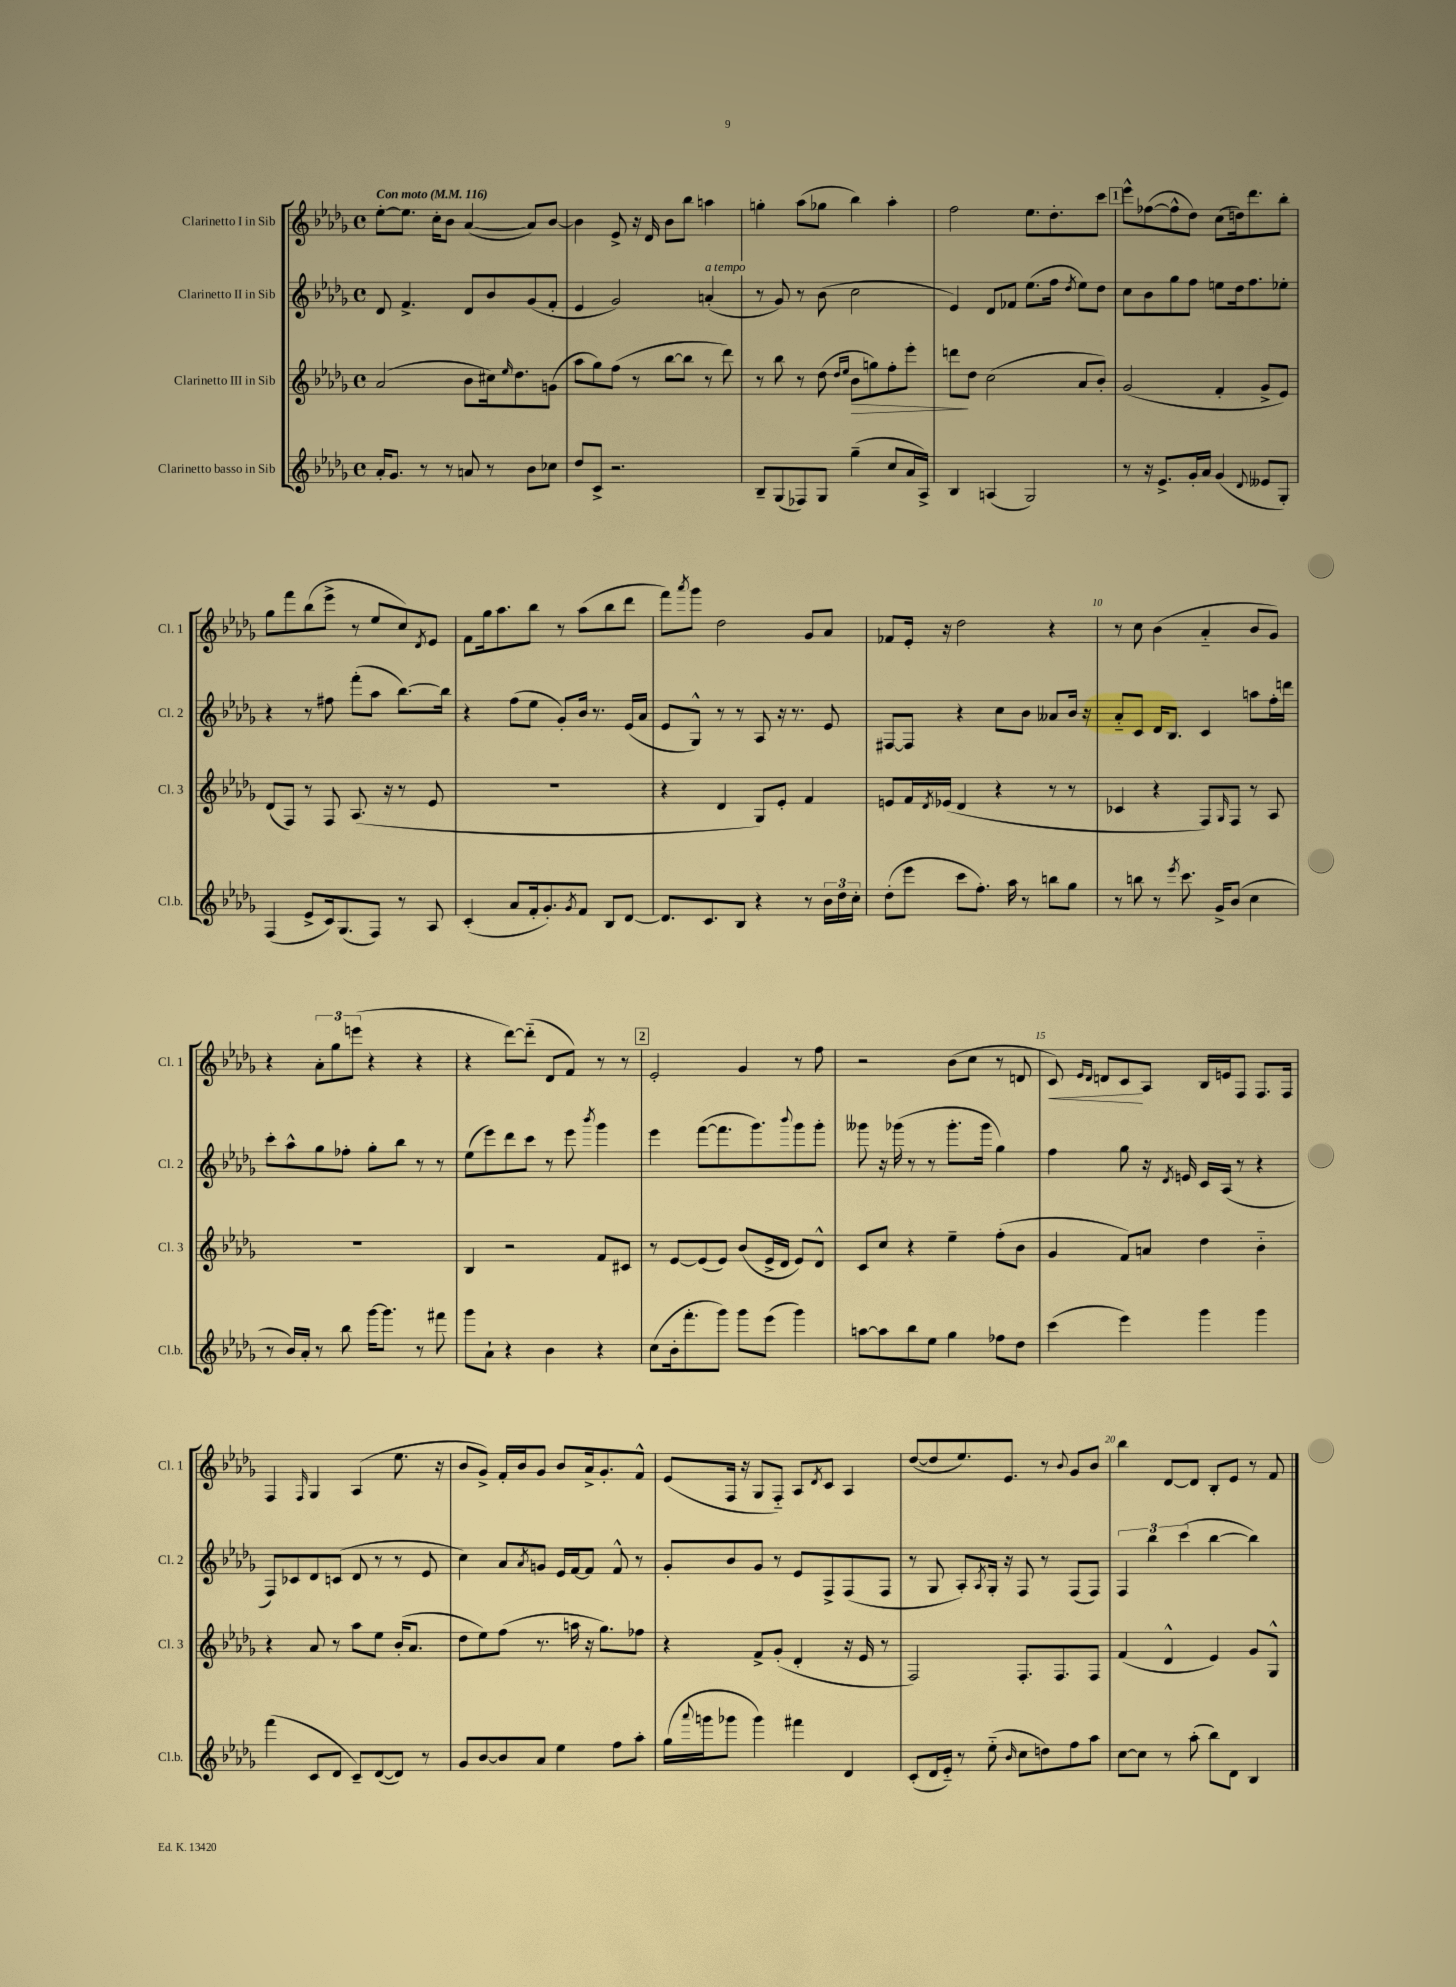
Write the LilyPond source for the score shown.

<<
\new StaffGroup <<
\new Staff = "s0" \with { instrumentName = "Clarinetto I in Sib" shortInstrumentName = "Cl. 1" } {
    \clef treble \key des \major \defaultTimeSignature \time 4/4 \tempo "Con moto" 4 = 116
    ees''8~-. ees''8. c''16-. bes'8 aes'4~( aes'8) bes'8~ |
    bes'4 ees'8-> r16 des'16 bes'8 bes''8 a''4 |
    g''4-. aes''8( ges''8 bes''4) aes''4-. |
    f''2 ees''8. des''8.-. c'''8 |
    \mark \markup { \box "1" } ees'''8-^ fes''8~( fes''8-^ des''8) c''8( d''16) des'''8. bes''8-. |
    ges''8 f'''8 bes''8( ees'''8-> r8 ees''8 c''8) \acciaccatura { des'8 } ees'8 |
    f'8 ges''16 aes''8. bes''8 r8 aes''8( bes''8 des'''8 |
    f'''8) \acciaccatura { aes'''8 } ges'''8 des''2 ges'8 aes'8 |
    fes'8 ees'16-. r16 des''2 r4 |
    r8 c''8 bes'4( aes'4-_ bes'8 ges'8) |
    r4 \tuplet 3/2 { aes'8-. ges''8 e'''8( } r4 r4 |
    r4 des'''8~) des'''8-_( des'8 f'8) r8 r8 |
    \mark \markup { \box "2" } ees'2-. ges'4 r8 f''8 |
    r2 bes'8( c''8 r8 d'8 |
    c'8\<) \grace { ees'16 des'16 } d'8 c'8\! aes8 bes16 e'16 f8 f8. f16 |
    f4 \grace { f16 } ges4 aes4( ees''8. r16 |
    bes'8 ges'8->) f'16-. bes'16 ges'8 bes'8 aes'16-> ges'8.-. f'8-^ |
    ees'8( f16 r16 ges8 f8-_) aes8 \acciaccatura { des'8 } c'8 aes4 |
    des''8~( des''8 ees''8.) ees'8. r8 \appoggiatura { bes'8 } ges'8 bes'8 |
    bes''4 des'8~ des'8 bes8-. ees'8 r8 f'8 \bar "|." |
}
\new Staff = "s1" \with { instrumentName = "Clarinetto II in Sib" shortInstrumentName = "Cl. 2" } {
    \clef treble \key des \major \defaultTimeSignature \time 4/4
    des'8 f'4.-> des'8 bes'8 ges'8( f'8-. |
    ees'4 ges'2) a'4-.^\markup { \italic "a tempo" }( |
    r8 ges'8) r8 bes'8( c''2 |
    ees'4) des'8 fes'8 ees''8.( f''16 \acciaccatura { des''8 } ees''8) des''8 |
    \mark \markup { \box "1" } c''8 bes'8 ges''8 f''8 e''8 des''16 f''8. ees''8-. |
    r4 r8 fis''8 f'''8-.( aes''8 bes''8.~) bes''16 |
    r4 f''8( ees''8 ges'8-.) bes'16 r8. ees'16( aes'16 |
    ees'8 ges8-^) r8 r8 aes8 r16 r8. ees'8 |
    fis8~ fis8 r4 c''8 bes'8 aeses'8 bes'16 r16 |
    aes'8-_ c'8 des'16 bes8. c'4 a''8 f''16-. d'''16 |
    c'''8-. aes''8-^ ges''8 fes''8-. ges''8-. bes''8 r8 r8 |
    ees''8( ees'''8) des'''8 c'''8 r8 ees'''8 \acciaccatura { bes'''8 } ges'''4 |
    \mark \markup { \box "2" } ees'''4 f'''8~( f'''8. ges'''8.) \appoggiatura { bes'''8 } ges'''8 ges'''8-. |
    geses'''8 r16 ges'''16( r8 r8 ges'''8.-. ges'''16 ges''4) |
    f''4 ges''8 r16 \acciaccatura { des'8 } e'16 c'16 aes16( r8 r4 |
    f8) ces'8 des'8 c'8( des'8 r8 r8 ees'8 |
    c''4) aes'8 \acciaccatura { aes'8 } g'8 ees'16 f'16~ f'8 f'8-^ r8 |
    ges'8-. bes'8 ges'8 r8 ees'8 f8-> f8( f8 |
    r8 ges8 aes8-.) \acciaccatura { aes8 } ges16-. r16 f8 r8 f8( f8) |
    \tuplet 3/2 { f4 bes''4 c'''4( } bes''4~ bes''4) \bar "|." |
}
\new Staff = "s2" \with { instrumentName = "Clarinetto III in Sib" shortInstrumentName = "Cl. 3" } {
    \clef treble \key des \major \defaultTimeSignature \time 4/4
    aes'2( bes'8 cis''16) \grace { ees''16 } des''8. g'8( |
    aes''8 ges''8) f''8( r8 bes''8~ bes''8 r8 des'''8) |
    r8 bes''8 r8 des''8( \grace { des''16 ees''16 } bes'8\> g''8) f''8-. ees'''8-. |
    d'''8\! des''8 c''2( aes'8 bes'8-.) |
    \mark \markup { \box "1" } ges'2( f'4-. ges'8-> ees'8) |
    des'8( f8) r8 f8 aes8.( r16 r8 ees'8 |
    R1 |
    r4 des'4 ges8) ees'8-. f'4 |
    e'8 f'16 \acciaccatura { des'8 } ees'16( des'4 r4 r8 r8 |
    ces'4 r4 f8) \grace { ges16 } f8 r8 aes8 |
    R1 |
    bes4 r2 f'8 cis'8 |
    \mark \markup { \box "2" } r8 ees'8~ ees'8( ees'8) bes'8( ees'16-> des'16 ees'8) des'8-^ |
    c'8 c''8 r4 ees''4-- f''8-.( bes'8 |
    ges'4 f'8) a'8 des''4 bes'4-_ |
    r4 aes'8 r8 aes''8 ees''8 bes'16-.( aes'8. |
    des''8 ees''8) f''8( r8. a''16 r16 ges''8.) fes''8 |
    r4 f'8-> ges'8-.( des'4-. r16 ees'16 r8 |
    f2) f8.-. f8. f8 |
    f'4( des'4-^ ees'4) ges'8 ges8-^ \bar "|." |
}
\new Staff = "s3" \with { instrumentName = "Clarinetto basso in Sib" shortInstrumentName = "Cl.b." } {
    \clef treble \key des \major \defaultTimeSignature \time 4/4
    aes'16-. ges'8. r8 r8 a'8 r8 bes'8 ces''8 |
    des''8 c'8-> r2. |
    bes8-- ges8( fes8) ges8 ges''4--( c''8 aes'16 aes16->) |
    bes4 a4( ges2) |
    \mark \markup { \box "1" } r8 r16 ees'8.-> ges'16-. aes'16 ges'4( \appoggiatura { des'8 } eeses'8 ges8-.) |
    f4( ees'8-> c'16) ges8.( f8) r8 aes8 |
    c'4-.( aes'8 f'16-. ges'8.-.) \acciaccatura { ges'8 } f'8 bes8 des'8~ |
    des'8. c'8. bes8 r4 r8 \tuplet 3/2 { bes'16 des''16 c''16-. } |
    des''8-.( ees'''8 c'''8 f''8.-.) aes''16 r8 b''8 ges''8 |
    r8 b''8 r8 \acciaccatura { ees'''8 } c'''8. ges'16-> bes'8( c''4 |
    r8 bes'16) aes'16-. r8 bes''8 ges'''16~ ges'''8. r8 fis'''8 |
    ges'''8 aes'8-! r4 bes'4 r4 |
    \mark \markup { \box "2" } c''8( bes'16-. f'''8.-. ges'''8) ges'''8 ees'''8( ges'''4) |
    a''8~ a''8 bes''8 ees''8 ges''4 fes''8 des''8 |
    c'''4( ees'''4) ges'''4 ges'''4 |
    f'''4( c'8 des'8 c'8--) des'8~( des'8) r8 |
    ges'8 bes'8~ bes'8 aes'8 ees''4 f''8 aes''8-. |
    ges''16( \appoggiatura { aes'''8 } g'''16 ges'''8 ges'''4) fis'''4 des'4 |
    c'8-.( des'16 ees'16-_) r8 ees''8-_( \grace { bes'16 } c''8 d''8) f''8 aes''8 |
    c''8~ c''8 r8 aes''8-.( bes''8) des'8 bes4 \bar "|." |
}
>>
>>
\layout { \context { \Score \override BarNumber.break-visibility = ##(#f #t #t) barNumberVisibility = #(every-nth-bar-number-visible 5) } }
